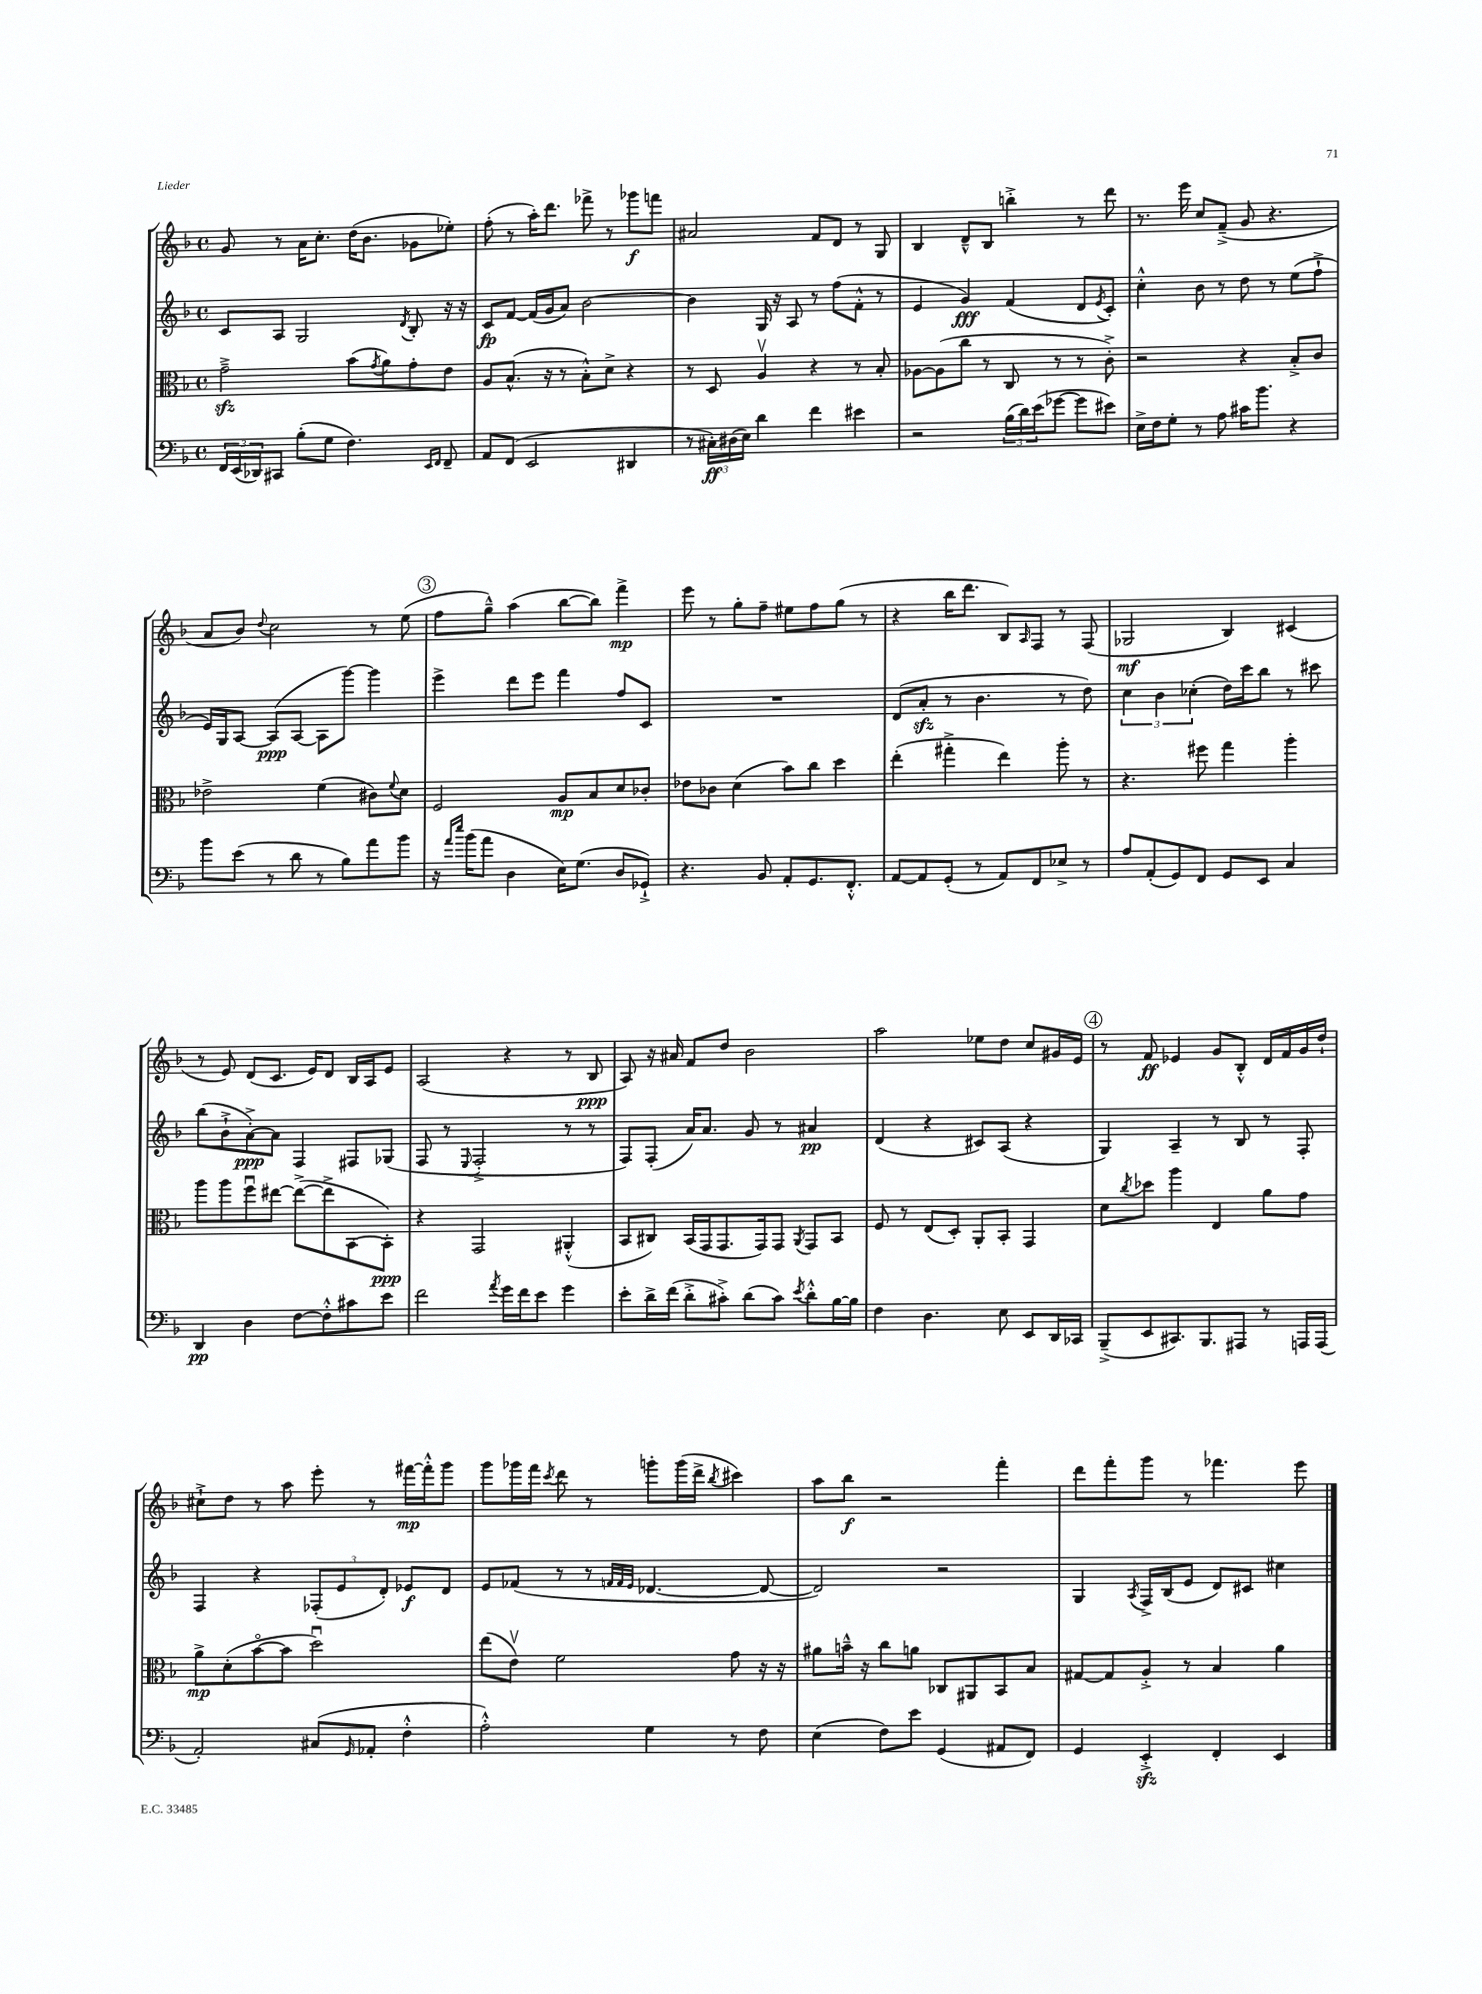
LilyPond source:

<<
\new StaffGroup <<
\new Staff = "s0" {
    \clef treble \key f \major \defaultTimeSignature \time 4/4
    g'8 r8 a'16 c''8.-. d''16( bes'8. ges'8 ees''8-.) |
    f''8-.( r8 a''16-.) d'''8. fes'''8-> r8 ges'''8\f f'''8 |
    ais'2 f'8 d'8 r8 g8 |
    bes4 d'8---^ bes8 b''4-.-> r8 d'''8 |
    r8. e'''16 c''8 f'8--->( g'8 r4. |
    a'8 bes'8) \appoggiatura { d''8 } c''2 r8 e''8( |
    \mark \markup { \circle "3" } f''8 g''8---^) a''4( bes''8~ bes''8) f'''4->\mp |
    e'''8 r8 g''8-. f''8-- eis''8 f''8 g''8( r8 |
    r4 bes''16 d'''8. bes8) \grace { a16 } f8 r8 f8( |
    ges2\mf bes4) cis'4( |
    r8 e'8) d'8( c'8. e'16) d'8 bes16 a16 e'8 |
    a2( r4 r8 bes8\ppp |
    a8) r16 ais'16 f'8 d''8 bes'2 |
    a''2 ees''8 d''8 c''8 gis'16 e'16 |
    \mark \markup { \circle "4" } r8 f'8\ff ees'4 g'8 bes8-.-^ d'16 f'16 g'16 d''16-! |
    cis''8-!-> d''8 r8 a''8 e'''8-. r8 fis'''16~\mp fis'''16-.-^ g'''8 |
    g'''8 ges'''16 f'''16 \acciaccatura { c'''8 } d'''8 r8 g'''8-. g'''16( d'''16-> \acciaccatura { bes''8 } cis'''4) |
    a''8 bes''8\f r2 f'''4-. |
    d'''8 f'''8-. g'''8 r8 fes'''4. e'''8 \bar "|." |
}
\new Staff = "s1" {
    \clef treble \key f \major \defaultTimeSignature \time 4/4
    c'8 a8 g2 \acciaccatura { d'8 } bes8-. r16 r16 |
    c'8\fp f'8~ f'16( g'16 a'8) bes'2~ |
    bes'4 g16 r16 a8 r8 f''8( f'8-.-^ r8 |
    e'4 g'4\fff) f'4( d'8 \acciaccatura { e'8 } c'8-.) |
    c''4-.-^ bes'8 r8 d''8 r8 e''8( f''8-!-> |
    e'16) g16 a8~ a8\ppp( a8~ a8 g'''8~) g'''4 |
    \mark \markup { \circle "3" } e'''4-> d'''8 e'''8 f'''4 f''8 c'8 |
    R1 |
    d'8( a'8-.\sfz r8 bes'4. r8 d''8) |
    \tuplet 3/2 { c''4 bes'4 ces''4-.( } d''16) c'''16 bes''8 r8 cis'''8 |
    bes''8( bes'8-!-> a'8~-.->\ppp) a'8 f4 fis8 ges8( |
    f8 r8 \appoggiatura { e8 } f2-.-> r8 r8 |
    f8) f8-.( a'16) a'8. g'8 r8 ais'4\pp |
    d'4( r4 cis'8) a8( r4 |
    \mark \markup { \circle "4" } g4) a4-- r8 bes8 r8 f8-. |
    f4 r4 \tuplet 3/2 { fes8-.( e'8 d'8-.) } ees'8\f d'8 |
    e'8 fes'8( r8 r8 \grace { f'32 f'32 e'32 } des'4.~ des'8~ |
    des'2) r2 |
    g4 \acciaccatura { a8 } f16-> bes16( e'8 d'8) cis'8 cis''4 \bar "|." |
}
\new Staff = "s2" {
    \clef alto \key f \major \defaultTimeSignature \time 4/4
    g'2--->\sfz bes'8( \acciaccatura { g'8 } a'8) g'8-. e'8 |
    a8 bes8.-^( r16 r8 bes8-.-^) d'8-> r4 |
    r8 d8 a4\upbow r4 r8 bes8-. |
    aes8~ aes8( c''8 r8 c8 r8 r8 c'8-.->) |
    r2 r4 bes8-.-> c'8 |
    ees'2-> f'4( cis'8) \appoggiatura { f'8 } d'8 |
    \mark \markup { \circle "3" } f2 a8\mp bes8 d'8 ces'8-. |
    ees'8 ces'8 d'4( bes'8) c''8 d''4 |
    e''4-.( gis''4-.-> e''4) a''8-. r8 |
    r4. fis''8 g''4 a''4-. |
    a''8 a''8 f''8\downbow eis''8~ eis''8~->( eis''8-> bes,8~ bes,8-.\ppp) |
    r4 g,2 ais,4-.-^( |
    bes,8 cis8) bes,16( g,16 g,8. g,16) g,8 \acciaccatura { a,8 } g,8 bes,8 |
    f8 r8 e8( d8-.) a,8-. bes,8-. g,4 |
    \mark \markup { \circle "4" } d'8 \acciaccatura { c''8 } des''8 a''4 e4 a'8 g'8 |
    a'8->\mp d'8-.( bes'8~\flageolet bes'8 d''2\downbow) |
    e''8( e'8\upbow) f'2 g'8 r16 r16 |
    ais'8 b'16---^ r16 c''8 a'8 ces8 ais,8 bes,8 bes8 |
    gis8~ gis8 a8-.-> r8 bes4 a'4 \bar "|." |
}
\new Staff = "s3" {
    \clef bass \key f \major \defaultTimeSignature \time 4/4
    \tuplet 3/2 { f,16 e,16( des,16) } cis,8 bes8-.( g8 f4.) \grace { e,16 f,16 } f,8-- |
    a,8 f,8( e,2 dis,4 |
    r8 \tuplet 3/2 { cis16-.\ff) dis16( e16) } d'4 f'4 eis'4 |
    r2 \tuplet 3/2 { bes16( d'16) e'16( } ges'8~ ges'8 eis'8) |
    e16-> f16 g8-. r8 a8 cis'16 bes'8. r4 |
    bes'8 e'8( r8 d'8 r8 bes8) a'8 bes'8 |
    \mark \markup { \circle "3" } r16 \grace { a'16 e''16 } bes'16( a'8 d4 e16) g8.( d8 ges,8-!->) |
    r4. bes,8 a,8-. g,8. f,8.-.-^ |
    a,8~ a,8 g,8-.( r8 a,8) f,8 ees8-> r8 |
    a8 a,8-.( g,8) f,8 g,8 e,8 c4 |
    d,4\pp d4 f8~ f8-.-^ cis'8 e'8 |
    f'2 \acciaccatura { a'8 } g'16 f'16 e'8 g'4 |
    e'8-. d'16-> f'16( d'8-.-> cis'8-.->) d'8( cis'8) \acciaccatura { e'8 } d'8-.-^ bes16~ bes16 |
    f4 d4. e8 e,8 d,16 ces,16 |
    \mark \markup { \circle "4" } bes,,8--->( e,8 cis,8.) bes,,8. ais,,8 r8 a,,16 a,,16( |
    a,2-.) cis8( \grace { g,16 } aes,8-. f4-.-^ |
    a2-.-^) g4 r8 f8 |
    e4( f8) e'8 g,4( ais,8 f,8) |
    g,4 e,4-.->\sfz f,4-. e,4 \bar "|." |
}
>>
>>
\layout { \context { \Score \remove "Bar_number_engraver" } }
